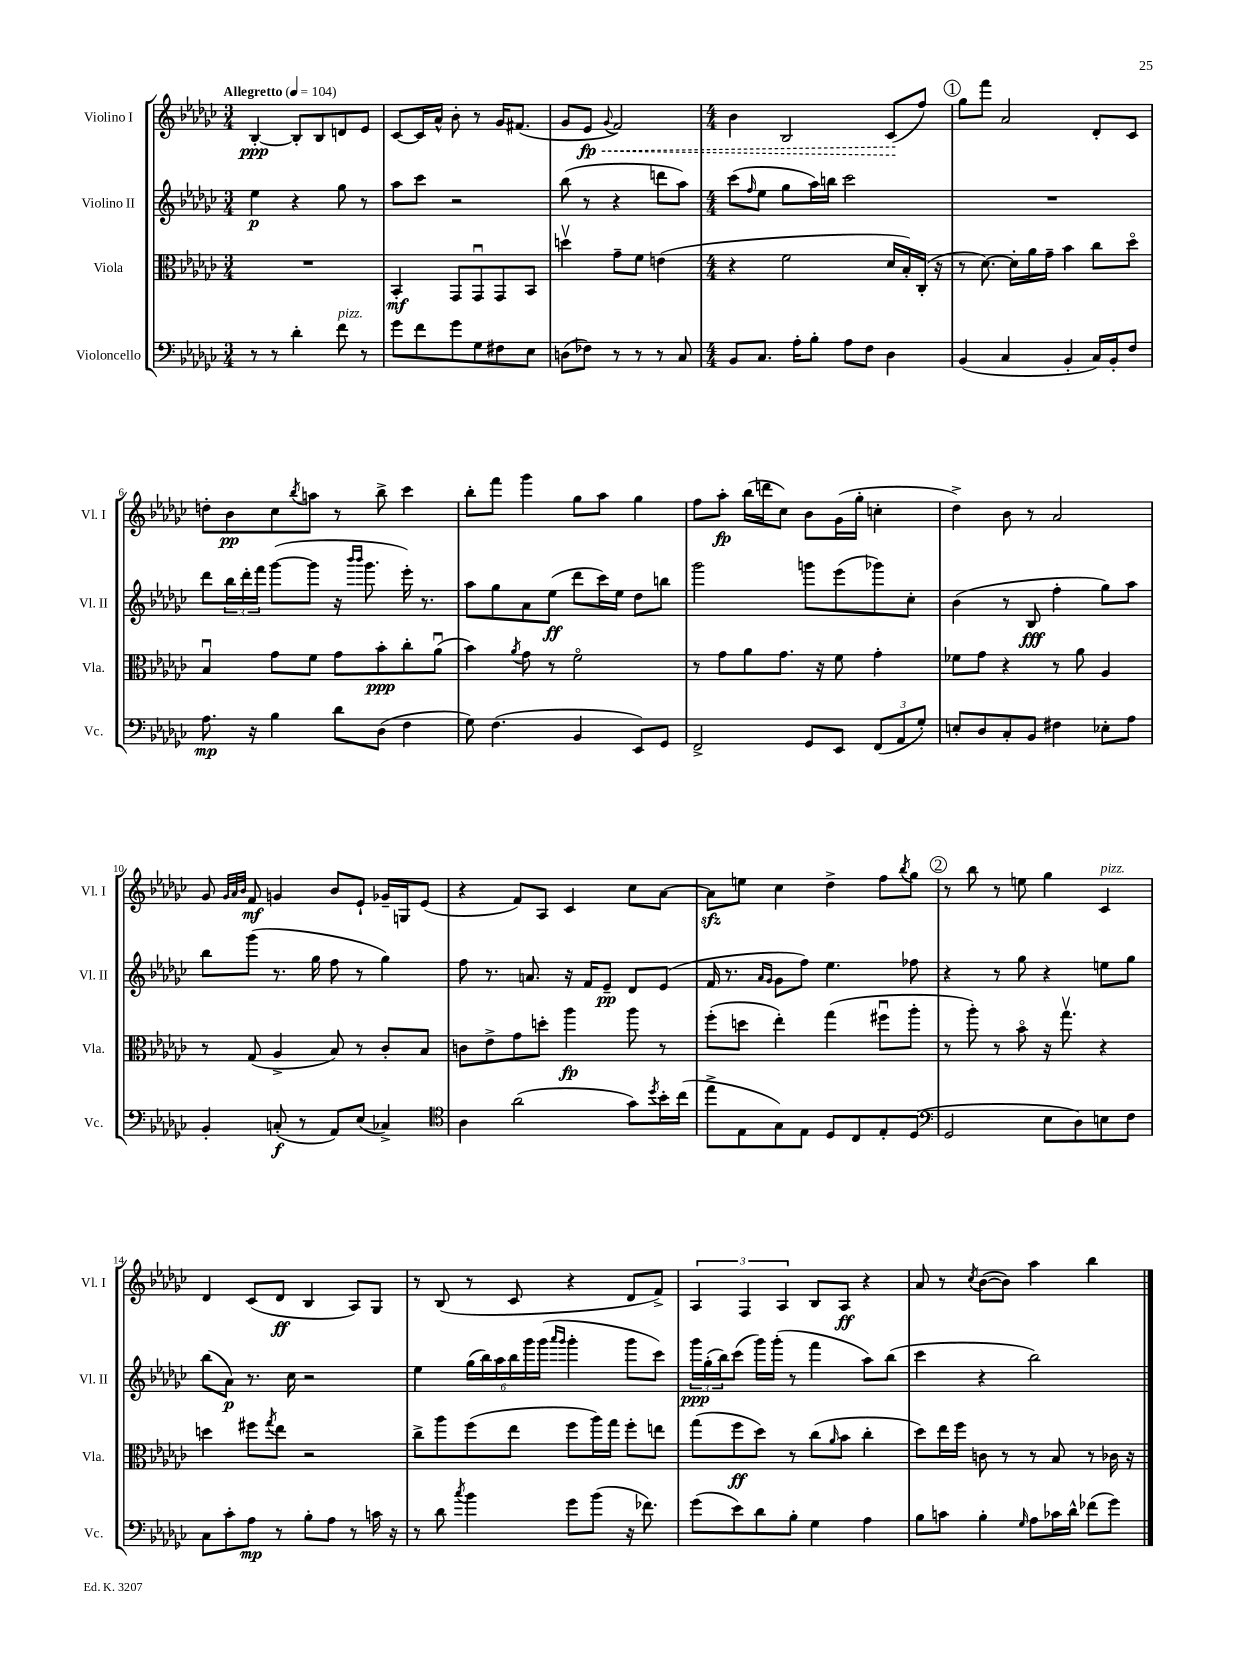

**kern	**kern	**kern	**kern
*staff4	*staff3	*staff2	*staff1
*clefF4	*clefC3	*clefG2	*clefG2
*k[b-e-a-d-g-c-]	*k[b-e-a-d-g-c-]	*k[b-e-a-d-g-c-]	*k[b-e-a-d-g-c-]
*M3/4	*M3/4	*M3/4	*M3/4
*MM104	*MM104	*MM104	*MM104
8r	2.r	4ee-	[4B-'
8r	.	.	.
4d-'	.	4r	8B-']
.	.	.	8B-
8f	.	8gg-	8d
8r	.	8r	8e-
=	=	=	=
8g-	4BB-'	8aa-	[8c-
8f	.	8ccc-	16c-]
.	.	.	16a-^^
8g-	8GG-	2r	8b-'
8G-	8GG-u	.	8r
8F#	8GG-	.	16g-
.	.	.	(8.f#
8E-	8BB-	.	.
=	=	=	=
(8D	4ddv	(8bb-	8g-
8F-)	.	8r	8e-
.	.	.	8qqg-
8r	8g-~	4r	2f)
8r	8f	.	.
8r	(4e	8ddd	.
8C-	.	8aa-)	.
=	=	=	=
*M4/4	*M4/4	*M4/4	*M4/4
8BB-	4r	(8ccc-	4b-
.	.	16qqff	.
8.C-	.	8ee-	.
.	2f	8gg-	2B-
16A-'	.	.	.
8B-'	.	16aa-)	.
.	.	16bb	.
8A-	.	2ccc-	.
8F	.	.	.
4D-	16d-	.	(8c-
.	16B-')	.	.
.	(16C-'	.	8ff)
.	16r	.	.
=	=	=	=
(4BB-	8r	1r	8gg-
.	[8.d-)	.	8fff
4C-	.	.	2a-
.	16d-']	.	.
.	16a-	.	.
.	16g-~	.	.
4BB-'	4b-	.	.
16C-)	8cc-	.	8d-'
16BB-'	.	.	.
8F	8dd-o	.	8c-
=	=	=	=
8.A-	4B-u	8ddd-	8dd'
.	.	24bb-	8b-
.	.	24ddd-'	.
16r	.	.	.
.	.	24fff	.
4B-	8g-	([8ggg-	8cc-
.	.	.	8qbb-
.	8f	8ggg-]	8aa
8d-	8g-	16r	8r
.	.	16qqbbb-	.
.	.	16qqbbb-	.
.	.	8.ggg-	.
(8D-	8b-'	.	8bb-^
4F	8cc-'	16eee-')	4ccc-
.	.	8.r	.
.	(8a-u	.	.
=	=	=	=
8G-)	4b-)	8aa-	8bb-'
(4.F	.	8gg-	8fff
.	8qa-	.	.
.	8g-	8a-	4ggg-
.	8r	(8ee-	.
4BB-	2fo	8ddd-	8gg-
.	.	16ccc-)	8aa-
.	.	16ee-	.
8EE-)	.	8dd-	4gg-
8GG-	.	8bb	.
=	=	=	=
2FF^	8r	2ggg-	8ff
.	8g-	.	8aa-'
.	8a-	.	(16bb-
.	.	.	16ddd
.	8.g-	.	8cc-)
8GG-	.	8ggg	8b-
.	16r	.	.
8EE-	8f	(8eee-	(16g-
.	.	.	16gg-'
(12FF	4g-'	8ggg-)	4cc'
12AA-	.	.	.
.	.	8cc-'	.
12G-')	.	.	.
=	=	=	=
8E'	8f-	(4b-	4dd-^)
8D-	8g-	.	.
8C-'	4r	8r	8b-
8BB-	.	8B-	8r
4F#	8r	4ff'	2a-
.	8a-	.	.
8E-'	4A-	8gg-)	.
8A-	.	8aa-	.
=	=	=	=
4BB-'	8r	8bb-	8g-
.	.	.	32qqg-
.	.	.	32qqa-
.	.	.	32qqb-
.	(8G-	(8ggg-	8f
(8C'	4A-^	8.r	4g
8r	.	.	.
.	.	16gg-	.
8AA-)	8B-)	8ff	8b-
(8E-	8r	8r	8e-`
4C-^)	8c-'	4gg-)	16g-~
.	.	.	16G
.	8B-	.	(8e-
=	=	=	=
*clefC4	*	*	*
4A-	8c	8ff	4r
.	8e-^	8.r	.
(2a-	8g-	.	8f)
.	.	8.a	.
.	8dd'	.	8A-
.	4aa-	16r	4c-
.	.	16f	.
.	.	8e-~	.
8g-)	8aa-	8d-	8cc-
8qdd-	.	.	.
16b-'	8r	(8e-	[8a-
(16cc-	.	.	.
=	=	=	=
8ee-^	(8ff'	16f	8a-]
.	.	8.r	.
8E-	8dd	.	8ee
.	.	16qqa-	.
.	.	16qqg-	.
8G-)	4ee-')	8g-	4cc-
8E-	.	8ff)	.
8D-	(4gg-	4.ee-	4dd-^
8C-	.	.	.
8E-'	8ff#u	.	8ff
.	.	.	8qbb-
(8D-	8aa-'	8ff-	8gg-
=	=	=	=
*clefF4	*	*	*
2GG-	8r	4r	8r
.	8aa-')	.	8bb-
.	8r	8r	8r
.	8b-o	8gg-	8ee
8E-	16r	4r	4gg-
.	8.gg-v	.	.
8D-)	.	.	.
8E	4r	8ee	4c-
8F	.	8gg-	.
=	=	=	=
8C-	4dd	(8bb-	4d-
8c-'	.	8a-)	.
8A-	8ff#	8.r	(8c-
.	8qgg-	.	.
8r	8ee-	.	8d-
.	.	16cc-	.
8B-'	2r	2r	4B-
8A-	.	.	.
8r	.	.	8A-)
16c	.	.	8G-
16r	.	.	.
=	=	=	=
8r	8cc-^	4ee-	8r
8d-	8aa-	.	(8B-
8qcc-	.	.	.
4b-	(8ff	(24gg-	8r
.	.	24bb-)	.
.	.	24aa-	.
.	8ee-	24bb-	8c-
.	.	24ggg-	.
.	.	(24ggg-	.
.	.	16qqaaa-	.
.	.	16qqggg-	.
8g-	8ff	4ggg-'	4r
(8b-	16aa-)	.	.
.	16gg-	.	.
16r	8ff'	8ggg-	8d-
8.f-)	.	.	.
.	8ee	8ccc-)	8f^)
=	=	=	=
(8g-	(8gg-	24ggg-	6A-
.	.	(24gg-'	.
.	.	24bb-)	.
8e-)	8ff	(8ccc-	.
.	.	.	6F
8d-	8dd-)	16ggg-)	.
.	.	(16ggg-'	.
.	.	.	6A-
8B-'	8r	8r	.
4G-	(8cc-	4fff	8B-
.	16qqa-	.	.
.	8b-	.	8A-
4A-	4cc-'	8aa-)	4r
.	.	(8bb-	.
=	=	=	=
8B-	8dd-)	4ccc-	8a-
8c	16ee-	.	8r
.	16ff	.	.
.	.	.	8qcc-
4B-'	8c	4r	([8b-
.	8r	.	8b-])
16qqG-	.	.	.
8A-	8r	2bb-)	4aa-
16c-	8B-	.	.
16d-^^	.	.	.
(8f-	8r	.	4bb-
8g-)	16c-	.	.
.	16r	.	.
==	==	==	==
*-	*-	*-	*-
